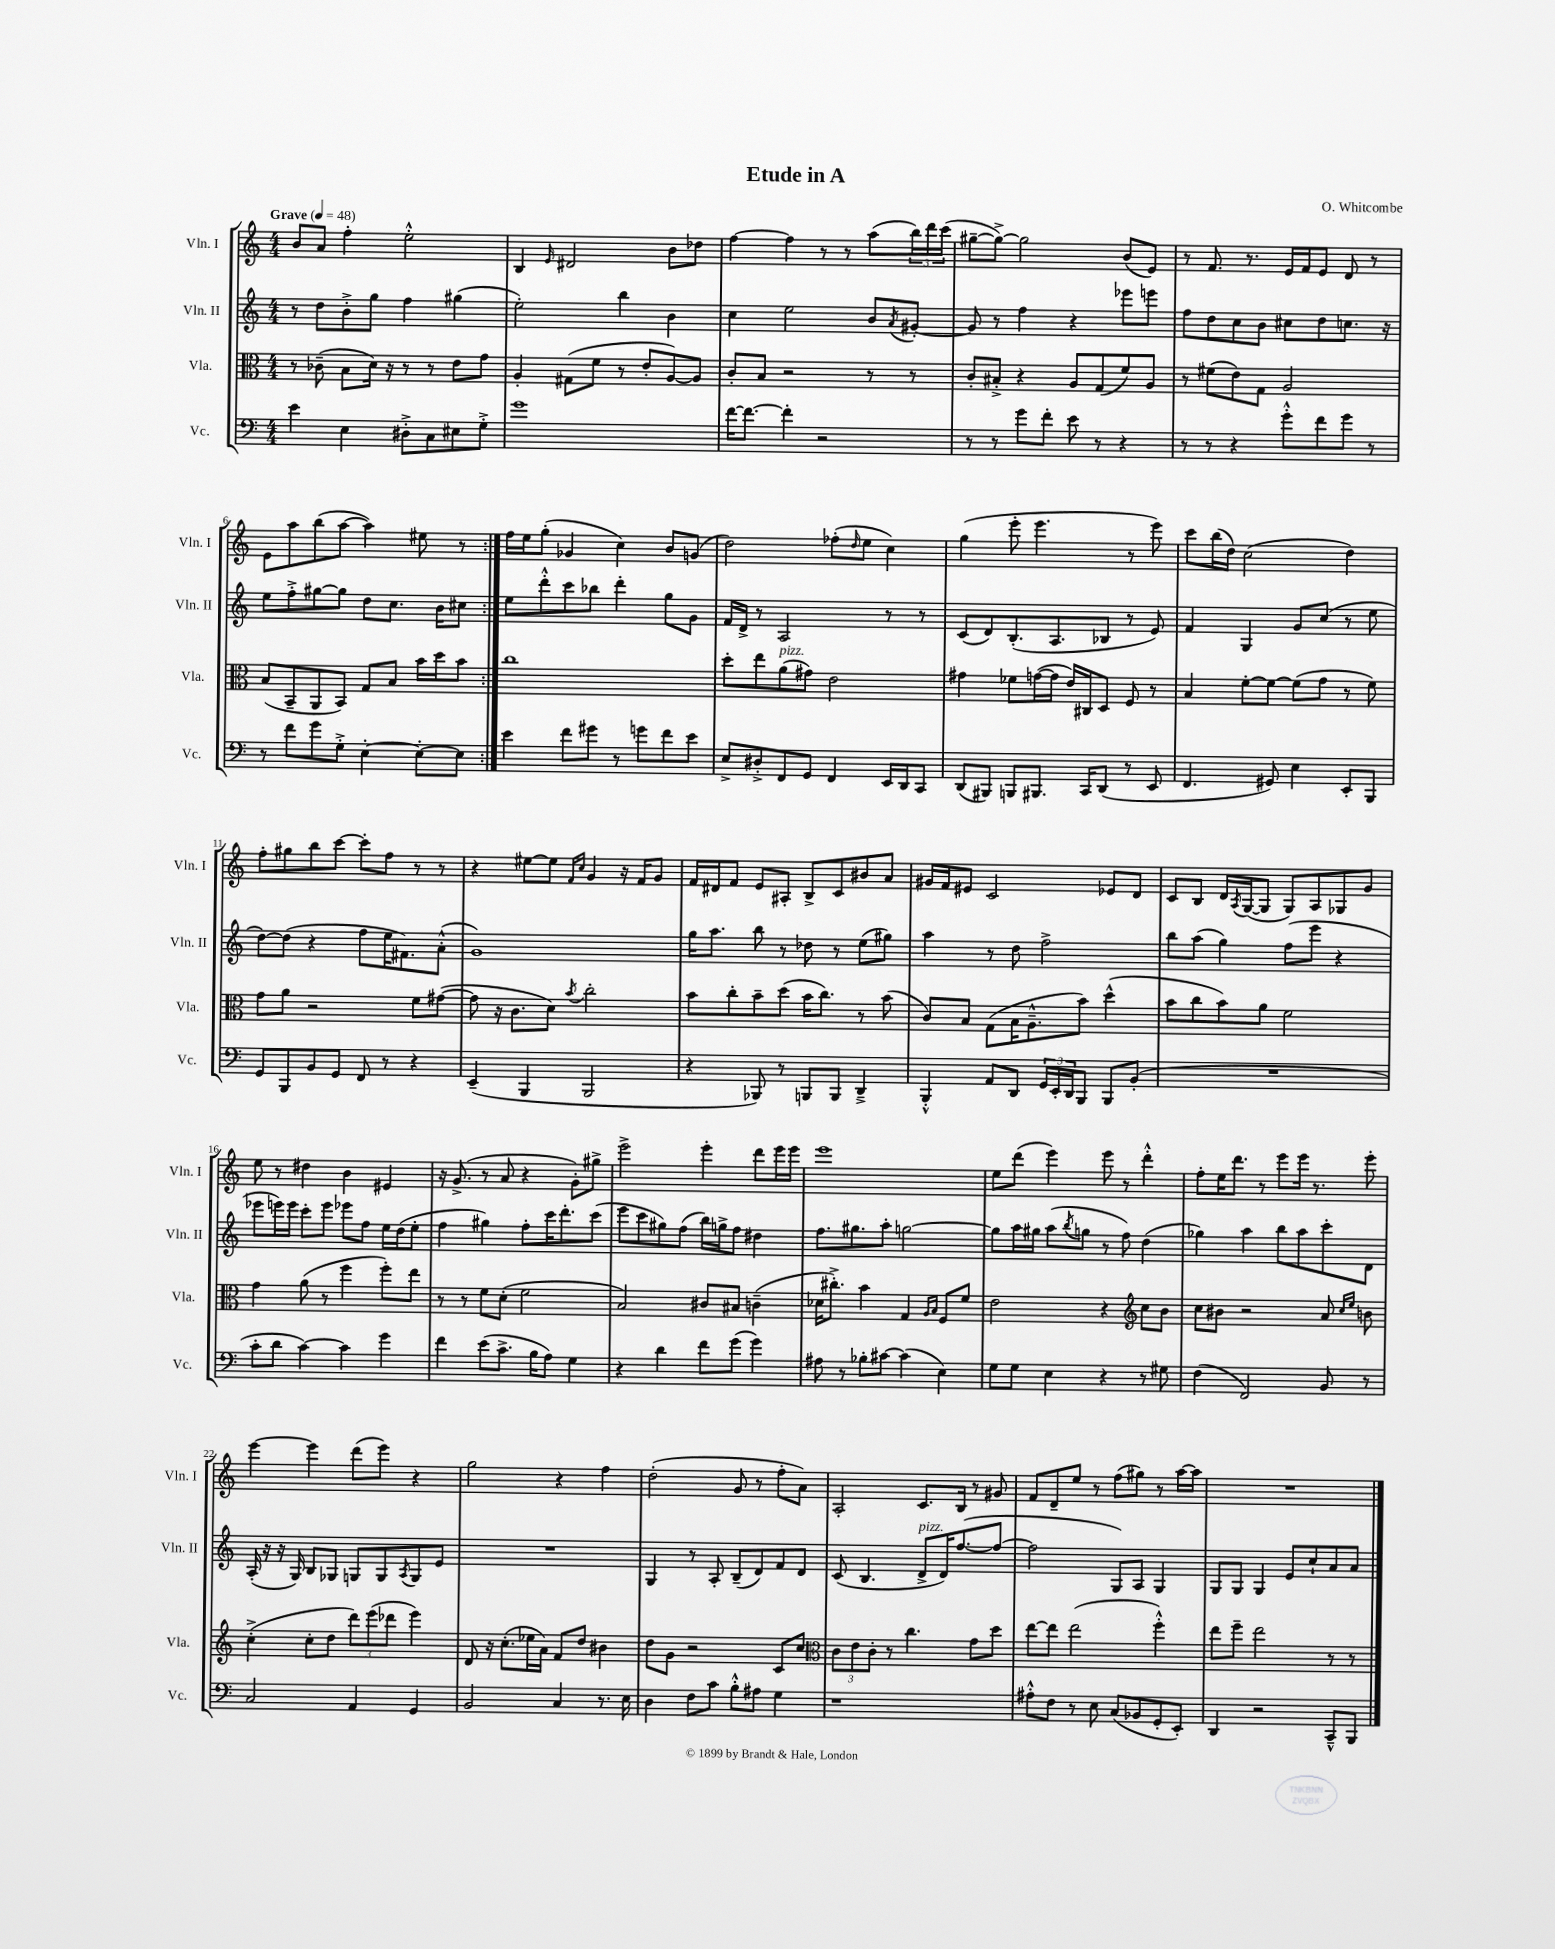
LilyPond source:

\header { title = "Etude in A" composer = "O. Whitcombe" }
<<
\new StaffGroup <<
\new Staff = "s0" \with { instrumentName = "Vln. I" shortInstrumentName = "Vln. I" } {
    \clef treble \key c \major \numericTimeSignature \time 4/4 \tempo "Grave" 4 = 48
    \repeat volta 2 { b'8 a'8 f''4-. e''2-.-^ |
    b4 \grace { e'16 } dis'2 b'8 des''8 |
    f''4~ f''4 r8 r8 a''8( \tuplet 3/2 { b''16) d'''16 c'''16( } |
    gis''8~-- gis''8~->) gis''2 b'8( e'8) |
    r8 f'8. r8. e'16 f'16 e'8 d'8 r8 |
    e'8 a''8 b''8( a''8~ a''4) eis''8 r8 | }
    f''16 e''16 g''8-.( ges'4 c''4) b'8 g'8( |
    d''2) fes''8-.( \grace { d''16 } e''8 c''4) |
    g''4( e'''8-. e'''4. r8 e'''8) |
    c'''8 b''16( d''16) c''2( d''4) |
    f''8-. gis''8 b''8 c'''8~ c'''8-. f''8 r8 r8 |
    r4 eis''8~ eis''8 \grace { f'16 c''16 } g'4 r16 f'16 g'8 |
    f'16 dis'16 f'8 e'8 ais8-. b8-> c'8 bis'8 a'8 |
    gis'16 f'16 eis'8 c'2 ees'8 d'8 |
    c'8 b8 d'16 \acciaccatura { a8 } g16~( g8 g8) a8 ges8 g'8 |
    e''8 r8 dis''4 b'4 eis'4 |
    r16 g'8.->( r8 a'8 r4 g'8-.) gis''8-> |
    e'''2-> e'''4-. d'''8 e'''16 e'''16 |
    e'''1 |
    e''8 d'''8( e'''4) e'''8 r8 d'''4-.-^ |
    f''8-. e''16 d'''8. r8 e'''8 e'''16 r8. e'''8-. |
    e'''4~ e'''4 d'''8( e'''8) r4 |
    g''2 r4 f''4 |
    d''2-.( g'8 r8 f''8-. a'8) |
    a2-. c'8. b16 r8 gis'8 |
    f'8 d'8-- e''8 r8 f''8( gis''8) r8 a''16~ a''16 |
    R1 \bar "|." |
}
\new Staff = "s1" \with { instrumentName = "Vln. II" shortInstrumentName = "Vln. II" } {
    \clef treble \key c \major \numericTimeSignature \time 4/4
    \repeat volta 2 { r8 d''8 b'8-.-> g''8 f''4 gis''4( |
    e''2-.) b''4 b'4 |
    c''4 e''2 b'8 \acciaccatura { a'8 } gis'8~-. |
    gis'8 r8 f''4 r4 ees'''8 e'''8 |
    f''8 d''8 c''8 b'8 cis''8 d''8 c''8. r16 |
    e''8 f''8-.-> gis''8~ gis''8 d''8 c''8. b'16 cis''8 | }
    e''8 d'''8-.-^ c'''8 bes''8 d'''4-. g''8 g'8 |
    f'16 d'16-> r8 a2 r8 r8 |
    c'8( d'8) b8.-.( a8. bes8 r8 e'8) |
    f'4 g4 g'8 c''8( r8 e''8 |
    d''8~) d''8( r4 f''8 e''16 fis'8.) a'8-.-^( |
    g'1) |
    g''16 a''8. b''8 r8 des''8 r8 e''8( gis''8) |
    a''4 r8 d''8 f''2-> |
    b''8 a''8( g''4) f''8( e'''8 r4 |
    ees'''8 e'''16) e'''16 c'''8-. e'''8 ees'''8 f''8 e''16 d''16( e''8-. |
    f''4 gis''4) f''8-. c'''16 d'''8.-. c'''8( |
    e'''8 c'''8 gis''8) f''8( b''16) g''16-> f''8 dis''4 |
    f''8. gis''8. a''8-. g''2~ |
    g''8 a''16 gis''16 a''8( \acciaccatura { b''8 } g''8 r8 f''8) d''4( |
    ges''4) a''4 b''8 a''8 c'''8-. d'8 |
    a16-.( r16 r16 g16) b8 ges8 g8 g8 \acciaccatura { a8 } g8 e'8 |
    R1 |
    g4 r8 a8-. b8--( d'8) f'8 d'8 |
    c'8( b4. d'8->^\markup { \italic "pizz." } d'16) f''8.~( f''8~ |
    f''2 g8) a8 g4 |
    g8 g8 g4 e'8 c''8-! a'8 a'8 \bar "|." |
}
\new Staff = "s2" \with { instrumentName = "Vla." shortInstrumentName = "Vla." } {
    \clef alto \key c \major \numericTimeSignature \time 4/4
    \repeat volta 2 { r8 ces'8--( b8 d'16) r16 r8 r8 e'8 g'8 |
    a4-. gis8( f'8 r8 e'8-. a8~) a8 |
    c'8-. b8 r2 r8 r8 |
    c'8-. bis8-.-> r4 a8 g8( f'8) a8 |
    r8 fis'8( e'8) g8 a2 |
    b8( b,8-- a,8 b,8) g8 b8 b'16 d''16 b'8 | }
    c''1 |
    d''8-. e''8 a'8^\markup { \italic "pizz." }( gis'8) e'2 |
    gis'4 fes'8 g'16~( g'16 e'16) cis16 d8 f8 r8 |
    b4 f'8~-. f'8~ f'8( g'8 r8 f'8) |
    g'8 a'8 r2 f'8 gis'8~( |
    gis'8 r16 c'8. d'8) \acciaccatura { b'8 } c''2-. |
    b'8 c''8-. b'8-- d''8( b'16 c''8.) r8 b'8( |
    c'8) b8 g8( b16 a8.---^ b'8) d''4-^( |
    b'8 c''8 b'8) a'8 f'2 |
    g'4 a'8( r8 f''4 f''8-.) e''8 |
    r8 r8 f'8 d'8-.( f'2 |
    b2) cis'8 bis8 c'4--( |
    des'16 cis''8.-.->) b'4 g4 \grace { a16 b16 } f8 f'8 |
    e'2 r4 \clef treble c''8 b'8 |
    c''8 bis'8 r2 a'8 \grace { c''16 e''16 } b'8 |
    c''4-.->( c''8-. d''8 \tuplet 3/2 { d'''8) e'''8( des'''8 } e'''4) |
    d'8 r16 c''8.-.( ees''16 a'16) f'8 d''8 bis'4 |
    d''8 g'8 r2 c'8 c''8 |
    \clef alto \tuplet 3/2 { c'8 e'8 c'8-. } r8 c''4. g'8 d''8 |
    e''8~ e''8 e''2( f''4-.-^) |
    e''8 f''8-- e''2 r8 r8 \bar "|." |
}
\new Staff = "s3" \with { instrumentName = "Vc." shortInstrumentName = "Vc." } {
    \clef bass \key c \major \numericTimeSignature \time 4/4
    \repeat volta 2 { e'4 e4 dis8-.-> c8 eis8 g8-.-> |
    g'1 |
    f'16~ f'8.~ f'4-. r2 |
    r8 r8 g'8 f'8-. e'8 r8 r4 |
    r8 r8 r4 g'8-.-^ f'8 g'8 r8 |
    r8 f'8 g'8 g8-.-> e4~-. e8~-. e8 | }
    e'4 f'8 gis'8 r8 g'8 f'8 e'8 |
    e8-> dis8-.-> f,8 g,8 f,4 e,16 d,16 c,8 |
    d,8( bis,,8) b,,8 bis,,8. c,16 d,8( r8 e,8 |
    f,4. gis,8) e4 e,8-. b,,8 |
    g,8 b,,8 b,8 g,8 f,8 r8 r4 |
    e,4--( b,,4 b,,2 |
    r4 bes,,8) r8 b,,8 b,,8 d,4---> |
    b,,4-.-^ a,8 d,8 \tuplet 3/2 { g,16 e,16-. d,16 } b,,8 b,,8 b,8-.( |
    R1 |
    c'8-. d'8 c'4~) c'4 g'4 |
    f'4 e'8( c'8.-> b16 a8) g4 |
    r4 d'4 f'8 g'8( g'4) |
    ais8 r8 bes8-. cis'8~ cis'4( e4) |
    g8 g8 e4 r4 r8 gis8 |
    f4( f,2) b,8 r8 |
    c2 a,4 g,4 |
    b,2 c4 r8. e16 |
    d4 f8 c'8 b8-.-^ ais8 g4 |
    r1 |
    ais8-.-^ f8 r8 e8 c8( bes,8 g,8-. e,8-.) |
    d,4 r2 c,8---^ b,,8 \bar "|." |
}
>>
>>
